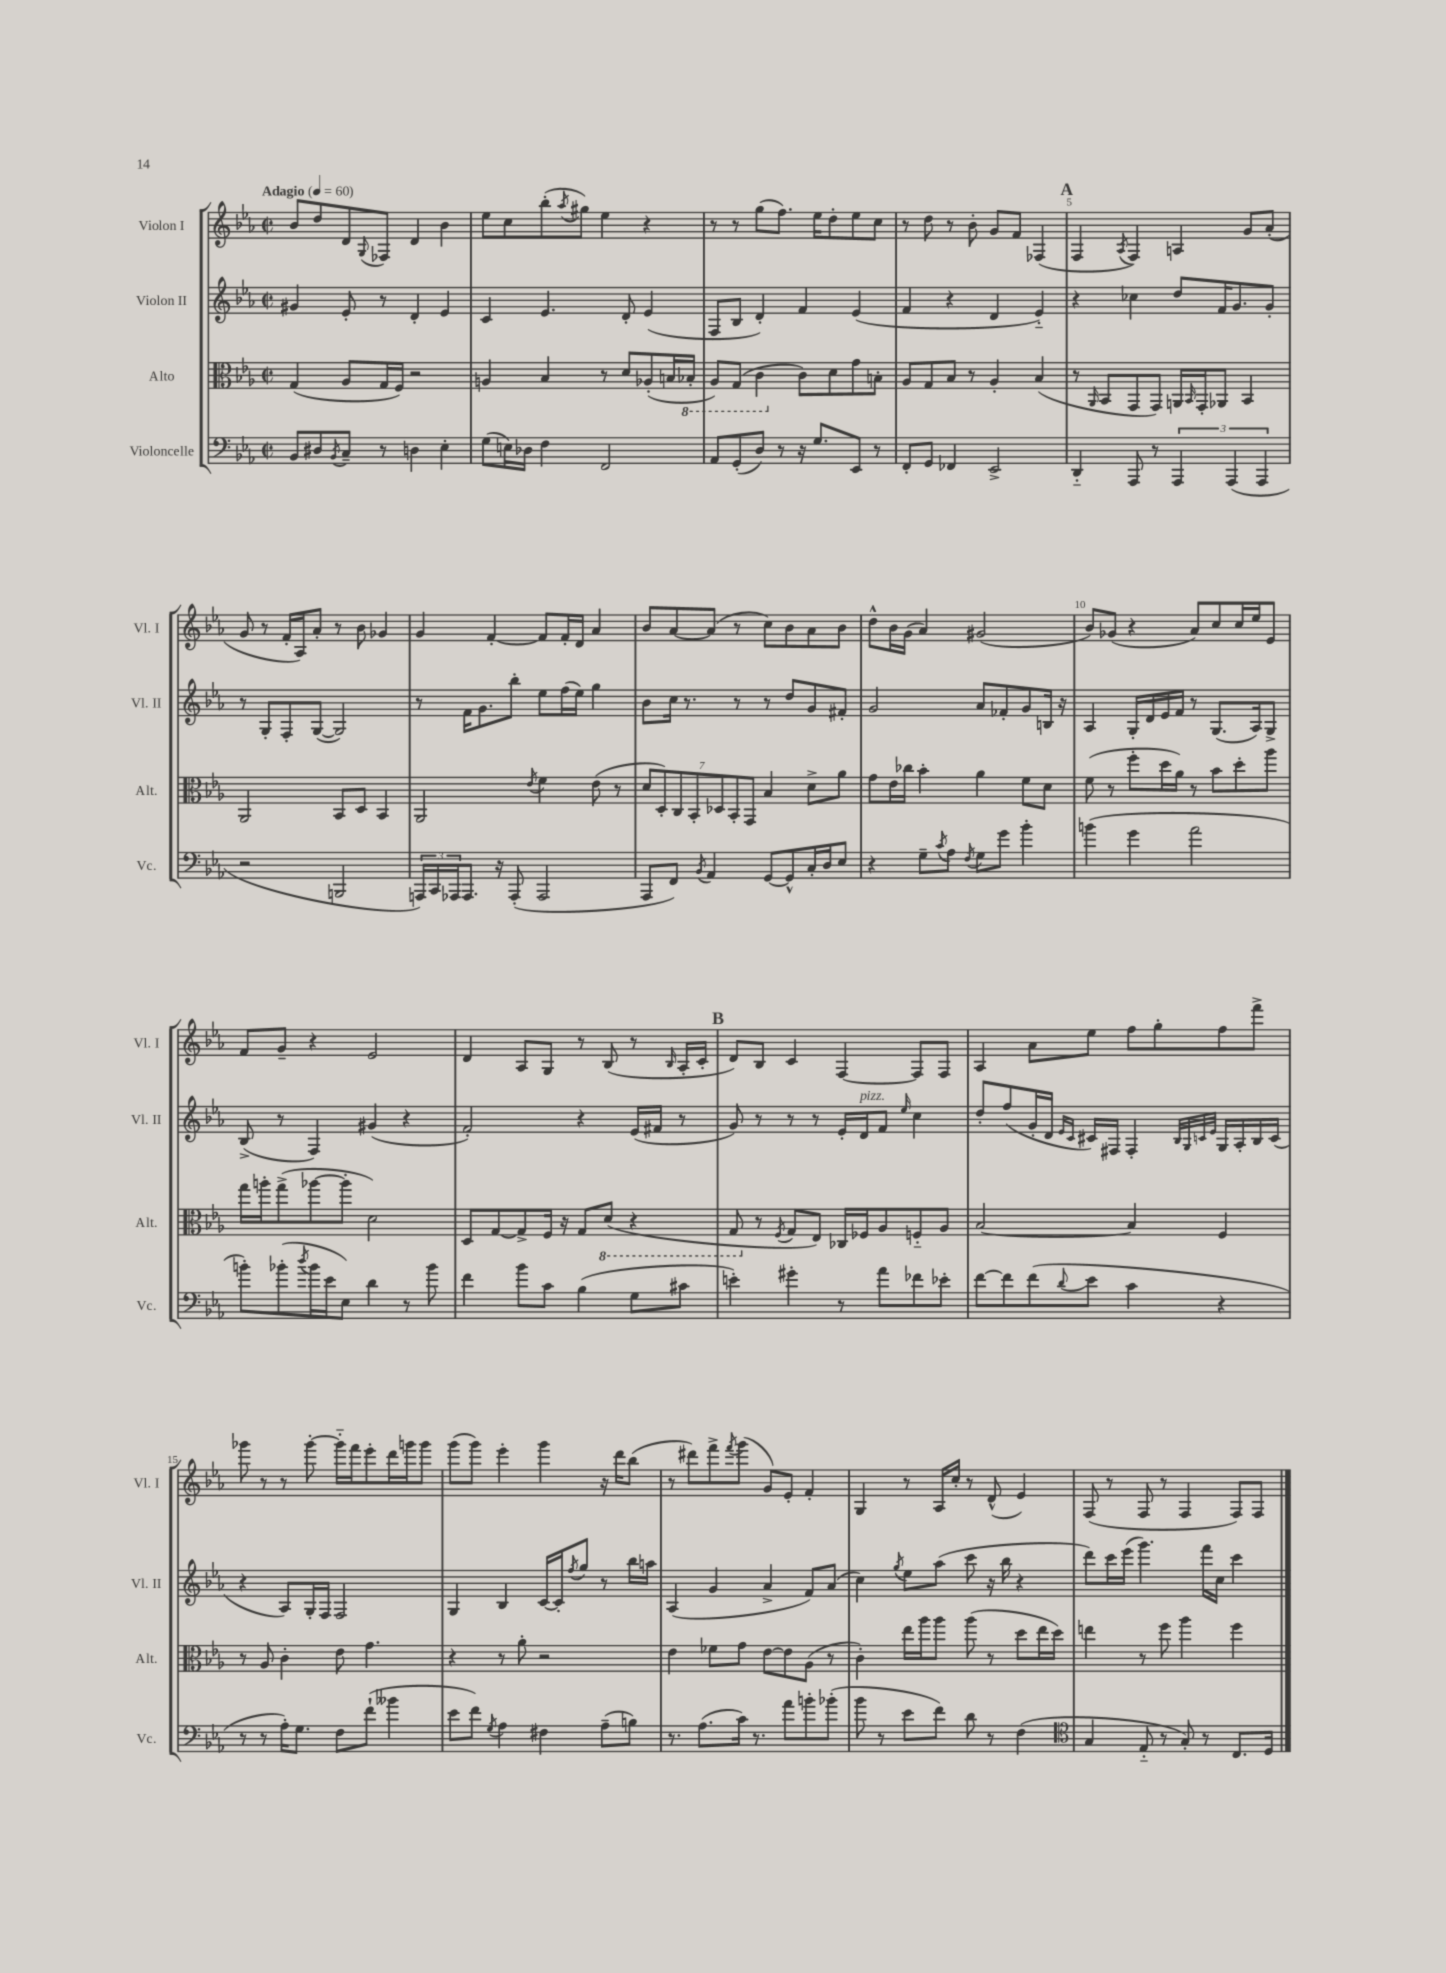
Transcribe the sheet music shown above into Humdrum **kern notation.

**kern	**kern	**kern	**kern
*staff4	*staff3	*staff2	*staff1
*clefF4	*clefC3	*clefG2	*clefG2
*k[b-e-a-]	*k[b-e-a-]	*k[b-e-a-]	*k[b-e-a-]
*M2/2	*M2/2	*M2/2	*M2/2
*met(c|)	*met(c|)	*met(c|)	*met(c|)
*MM60	*MM60	*MM60	*MM60
8BB-	(4G	4g#	8b-
8D#	.	.	8dd
8qBB-	.	.	.
8C~	8A-	8e-'	8d
.	.	.	8qqG
8r	16G	8r	8F-
.	16F)	.	.
4D	2r	4d'	4d
4E-'	.	4e-	4b-
=	=	=	=
(8G	4A	4c	8ee-
16E)	.	.	8cc
16D-	.	.	.
4F	4B-	4.e-	(8bb-'
.	.	.	8qaa-
.	.	.	8gg#)
2FF	8r	.	4ee-
.	8d	8d'	.
.	(8A-'	(4e-	4r
.	16B	.	.
.	16BB-'	.	.
=	=	=	=
8AA-	8AA-)	8F	8r
(8GG'	(8GG	8B-	8r
8D)	4C	4d')	(8gg
8r	.	.	8.ff)
16r	8c)	4f	.
8.G	.	.	16ee-
.	8d	.	8dd'
8EE-	8g	(4e-	8ee-
8r	8B'	.	8cc
=	=	=	=
8FF'	8A-	4f	8r
8GG	8G	.	8dd
4FF-	8B-	4r	8r
.	8r	.	8b-'
2EE-^	4A-'	4d	8g
.	.	.	8f
.	(4B-	4e-'~)	(4F-
=	=	=	=
4DD'~	8r	4r	4F
.	16qqAA-	.	.
.	8BB-	.	.
.	.	.	8qA-
8AAA-	8GG	4cc-	4F)
8r	8GG)	.	.
6AAA-	16AA	8dd	4A
.	16qqBB-	.	.
.	16GG'	.	.
.	8AA-	16f	.
(6AAA-	.	.	.
.	.	8.g	.
.	4BB-	.	8g
6AAA-	.	.	.
.	.	8g'	(8a-'
=	=	=	=
2r	2AA-	8r	8g
.	.	8G'	8r
.	.	8F'	16f'
.	.	.	16A-)
.	.	([8G	8a-'
2BBB	8BB-	2G])	8r
.	8D	.	8b-
.	4BB-	.	4g-
=	=	=	=
24AAA)	2AA-	8r	4g
24CC	.	.	.
24AAA-	.	.	.
8.AAA-	.	16f	.
.	.	8.g	.
.	.	.	[4f'
16r	.	.	.
(8AAA-'	.	8bb-'	.
.	8qe-	.	.
2AAA-	4f	8ee-	8f]
.	.	(16ff	16f'
.	.	16ee-)	16d
.	(8e-	4gg	4a-
.	8r	.	.
=	=	=	=
8AAA-	14d	8b-	8b-
.	14D')	.	.
8FF)	.	16cc	[8a-
.	14C	.	.
.	.	8.r	.
.	14BB-'	.	.
8qBB-	.	.	.
4AA-	.	.	(8a-]
.	14D-	.	.
.	14BB-'	.	.
.	.	8r	8r
.	14GG	.	.
[8GG	4B-	8r	8cc)
8GG^^]	.	8dd	8b-
16C'	8d^	8g	8a-
16D	.	.	.
8E-	8a-	8f#'	8b-
=	=	=	=
4r	8g	2g	8dd^^
.	16e-	.	16b-
.	16cc-	.	(16g
8G~	4b-'	.	4a-)
8qc	.	.	.
8A-	.	.	.
8qF	.	.	.
8G	4a-	8a-	(2g#
8g	.	8f-'	.
4b-'	8f	8g	.
.	8d	16B	.
.	.	16r	.
=	=	=	=
(4b	(8f	4A-	8b-)
.	8r	.	(8g-
4g	8ff'	16G'	4r
.	.	16d	.
.	16dd	16e-	.
.	16a-)	16f	.
2a-	8r	8r	8a-)
.	8b-	(8.G	8cc
.	8dd'	.	16cc
.	.	16A-)	16ee-
.	8aa-	8G^	8e-
=	=	=	=
8b')	16gg	(8B-^	8f
.	16aa'	.	.
(8b-'	(8gg^	8r	8g~
8qdd	.	.	.
16b-	[8aa-	4F)	4r
16e-	.	.	.
8E-)	8aa-']	.	.
4d	2d)	(4g#	2e-
8r	.	4r	.
8b-	.	.	.
=	=	=	=
4f	8D	2f')	4d
.	[8G	.	.
8b-	8G^]	.	8A-
8c	16F	.	8G
.	16r	.	.
(4B-	8G	4r	8r
.	(8D	.	(8B-
8G	4r	(16e-	8r
.	.	16f#	.
.	.	.	16qqB-
8c#	.	8r	16A-'
.	.	.	16c'
=	=	=	=
4e')	8GG	8g)	8d)
.	8r	8r	8B-
.	8qF	.	.
4g#'	8G	8r	4c
.	8E-)	8r	.
8r	16C-	16e-'	[4F
.	16F-	16d	.
8a-	8A-	8f	.
.	.	16qqee-	.
8f-	8F'~	4cc	8F]
8e-'	8A-	.	8F
=	=	=	=
[8f	[2B-	8dd'	4A-
8f]	.	(8ff	.
(8f	.	16g'	8a-
.	.	16d	.
.	.	16qqe-	.
8qqd	.	16qqc	.
8e-	.	16c#)	8ee-
.	.	16F#	.
4c	4B-]	4F#'	8ff
.	.	.	8gg'
.	.	32qqB-	.
.	.	32qqG	.
.	.	32qqc	.
.	.	32qqe-	.
4r	4F	16G	8ff
.	.	16A-'	.
.	.	16B-	8fff^
.	.	(16c	.
=	=	=	=
8r	8r	4r	8ggg-
8r	8A-	.	8r
16A-')	4c'	8A-)	8r
8.G	.	.	.
.	.	16G'	[8ggg-'
.	.	16F	.
8F	8e-	2F	16ggg-'~]
.	.	.	16fff
(8f`	4.g	.	8eee-'
4b--	.	.	16ddd
.	.	.	16ggg
.	.	.	8ggg
=	=	=	=
8e-	4r	4G	(8ggg
8f)	.	.	8ggg)
8qG	.	.	.
4A-	8r	4B-	4eee-'
.	8a-'	.	.
4F#	2r	[16c	4ggg
.	.	16c']	.
.	.	8qff	.
.	.	8gg	.
(8A-~	.	8r	16r
.	.	.	16ddd
8B)	.	16bb-	(8bb-
.	.	16aa	.
=	=	=	=
8.r	4e-	(4A-	8r
.	.	.	8ddd#)
(8.A-	.	.	.
.	8f-	4g	8fff^
.	.	.	8qfff
16c)	8g	.	(8ggg
8.r	.	.	.
.	[8e-	4a-^	8g)
8a-	8e-]	.	8e-'
8b'	(8A-	8f)	4f'
(8b-'	8r	(8a-	.
=	=	=	=
8b-	4c')	4cc)	4G
8r	.	.	.
.	.	8qgg	.
8e-	16ee-	8ee-	8r
.	16aa-	.	.
8f)	8aa-	(8aa-	16A-
.	.	.	16cc'
8d	(8aa-	8ccc	8r
8r	8r	16r	(8d^^
.	.	16bb-	.
(4F	8dd	4r	4e-)
.	16ee-	.	.
.	16dd)	.	.
=	=	=	=
*clefC4	*	*	*
4G	4ee	8ddd)	(8F
.	.	16ccc	8r
.	.	(16eee-	.
8E-'~	8r	4.ggg)	8F
8r	8ff	.	8r
8G')	4aa-	.	4F
8r	.	16fff	.
.	.	16cc	.
8.C	4ff	4ccc	8F)
.	.	.	8F
16D	.	.	.
==	==	==	==
*-	*-	*-	*-
